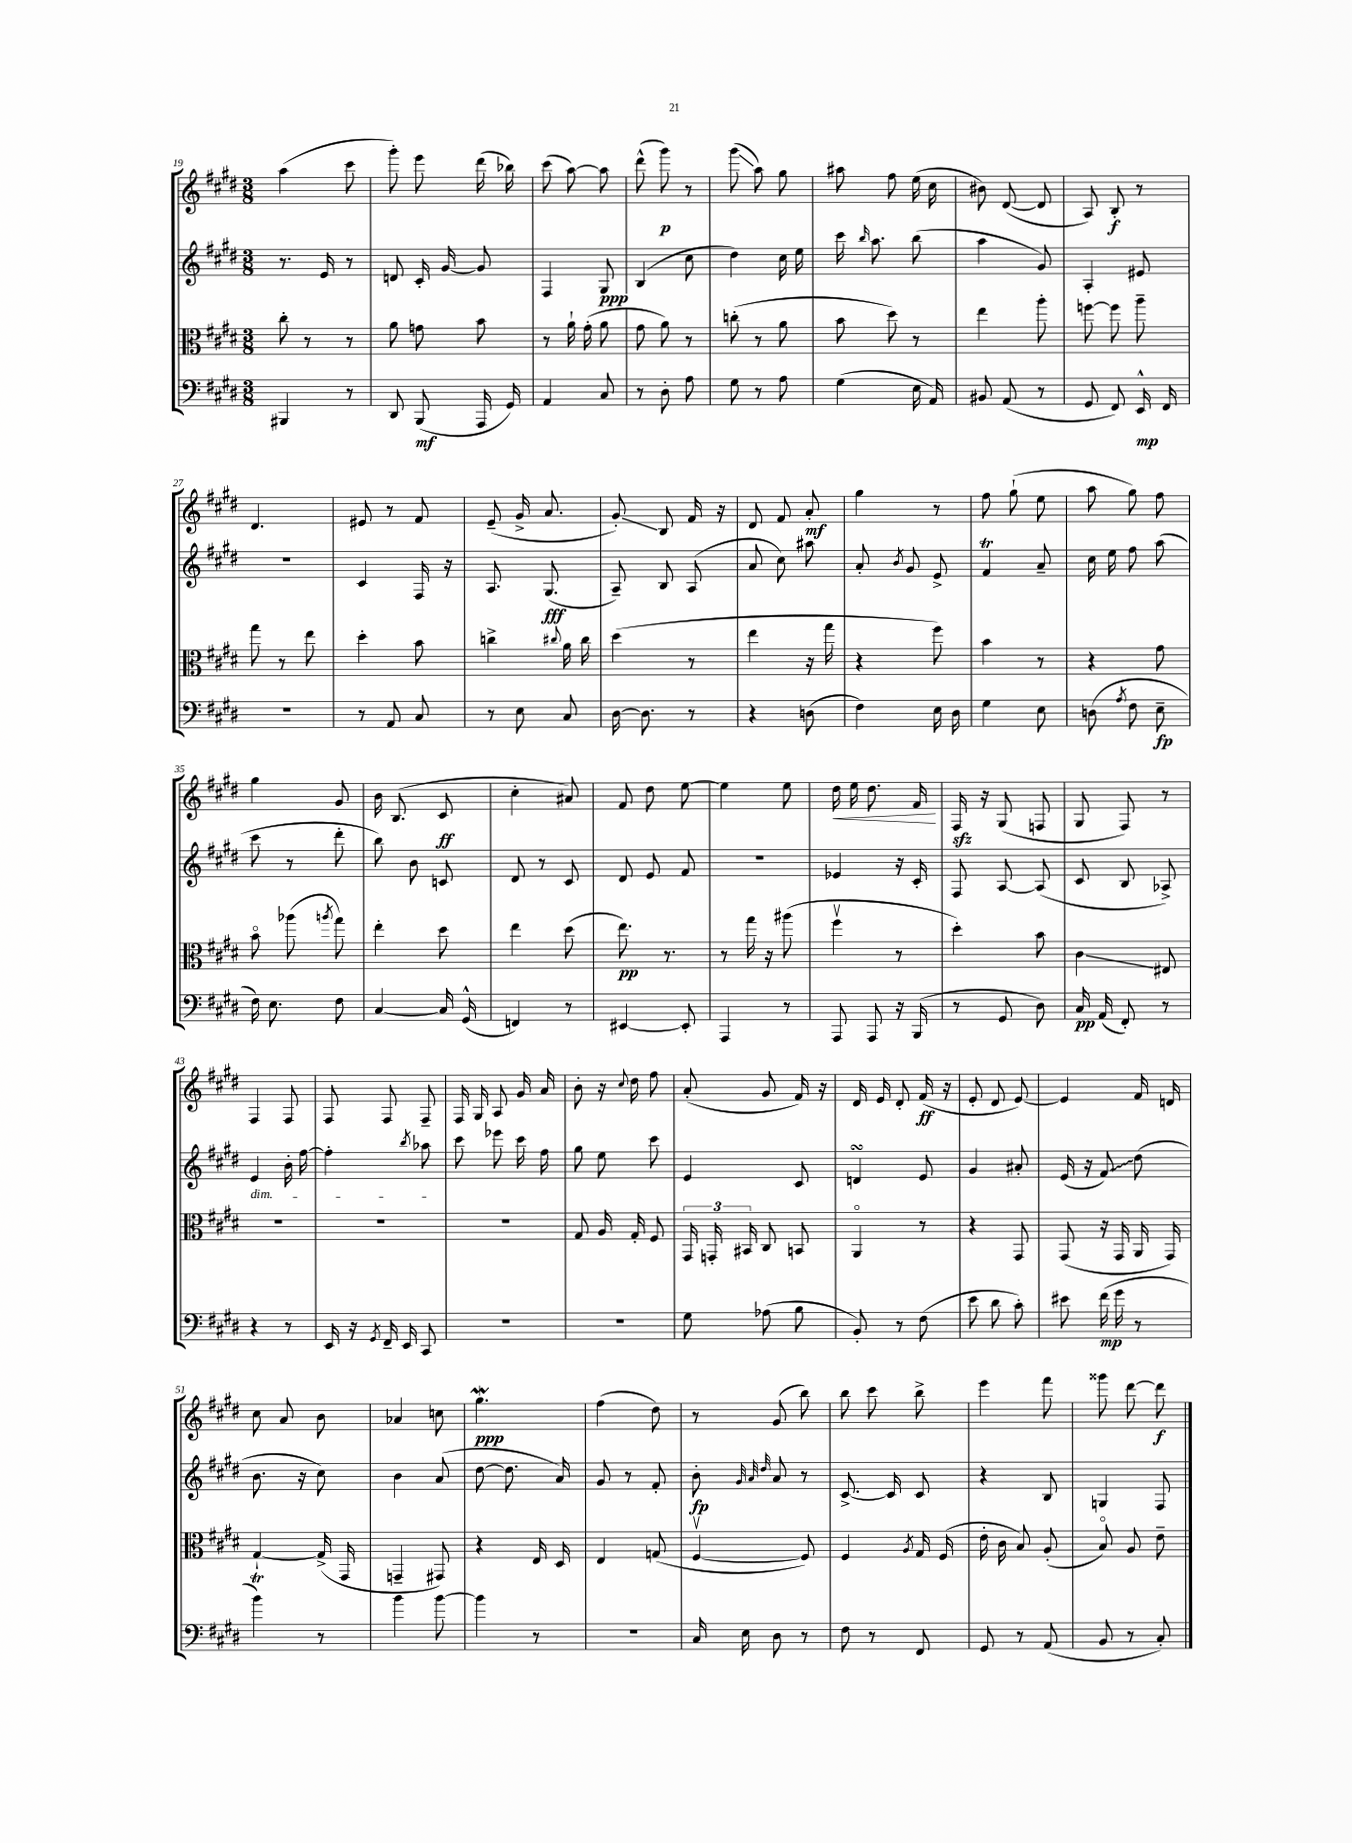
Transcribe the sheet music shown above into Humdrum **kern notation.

**kern	**kern	**kern	**kern
*staff4	*staff3	*staff2	*staff1
*clefF4	*clefC3	*clefG2	*clefG2
*k[f#c#g#d#]	*k[f#c#g#d#]	*k[f#c#g#d#]	*k[f#c#g#d#]
*M3/8	*M3/8	*M3/8	*M3/8
4BBB#	8cc#'	8.r	(4aa
.	8r	.	.
.	.	16e	.
8r	8r	8r	8ccc#
=	=	=	=
8DD#	8a	8d	8ggg#')
(8BBB	8g	16c#'	8eee
.	.	[16g#	.
16AAA	8b	8g#]	(16ddd#
16GG#)	.	.	16bb-)
=	=	=	=
4AA	8r	4F#	(8ccc#
.	16a`	.	[8aa)
.	(16g#'	.	.
8C#	8a	8G#	8aa]
=	=	=	=
8r	8g#	(4B	(8ddd#^^
8D#'	8a)	.	8ggg#)
8A	8r	8cc#	8r
=	=	=	=
8G#	(8cc'	4dd#)	(8ggg#
8r	8r	.	8aa)
8A	8a	16cc#	8gg#
.	.	16ee	.
=	=	=	=
(4G#	8b	16ccc#	8aa#
.	.	16qqbb	.
.	.	8.aa	.
.	8dd#)	.	8ff#
16E	8r	(8bb	(16ee
16AA)	.	.	16cc#
=	=	=	=
8BB#	4ee	4aa	8b#)
(8AA	.	.	([8d#
8r	8aa'	8g#)	8d#]
=	=	=	=
8GG#	[8ff	4A'	8A)
8FF#)	8ff]	.	8B'
16EE^^	8aa~	8e#	8r
16FF#	.	.	.
=	=	=	=
4.r	8gg#	4.r	4.d#
.	8r	.	.
.	8ee	.	.
=	=	=	=
8r	4dd#'	4c#	8e#
8AA	.	.	8r
8C#	8b	16F#	8f#
.	.	16r	.
=	=	=	=
8r	4cc^	8.A	(8e~
8E	.	.	16g#^
.	.	(8.G#	8.a
.	8qqcc#	.	.
8C#	16a	.	.
.	16cc#	.	.
=	=	=	=
[16D#	(4dd#	8A~)	8g#')
8.D#]	.	.	.
.	.	8B	8B
8r	8r	(8A	16f#
.	.	.	16r
=	=	=	=
4r	4ee	8a	8d#
.	.	8cc#)	8f#
(8D	16r	8aa#	8a'
.	16gg#	.	.
=	=	=	=
4F#)	4r	8a'	4gg#
.	.	8qb	.
.	.	8g#	.
16E	8ff#)	8e^	8r
16D#	.	.	.
=	=	=	=
4G#	4b	4f#	8ff#
.	.	.	(8gg#`
8E	8r	8a~	8ee
=	=	=	=
(8D	4r	16cc#	8aa
.	.	16ee	.
8qA	.	.	.
8F#	.	8ff#	8gg#)
8E~	8g#	(8aa	8ff#
=	=	=	=
16F#)	8bo	8ccc#	4gg#
8.E	.	.	.
.	(8aa-	8r	.
.	8qaa	.	.
8F#	8gg#)	8ddd#'	8g#
=	=	=	=
[4C#	4ee'	8bb)	16b
.	.	.	(8.B
.	.	8b	.
16C#]	8dd#	8c	8c#
(16GG#^^	.	.	.
=	=	=	=
4FF)	4ee	8d#	4cc#'
.	.	8r	.
8r	(8dd#	8c#	8a#)
=	=	=	=
[4EE#	8.ee)	8d#	8f#
.	.	8e	8dd#
.	8.r	.	.
8EE#']	.	8f#	[8ee
=	=	=	=
4AAA	8r	4.r	4ee]
.	16gg#	.	.
.	16r	.	.
8r	(8aa#	.	8ee
=	=	=	=
8AAA	4ff#v	4e-	16dd#
.	.	.	16ee
8AAA	.	.	8.dd#
16r	8r	16r	.
(16BBB	.	16c#'	16f#
=	=	=	=
8r	4dd#')	8F#	16F#
.	.	.	16r
8GG#	.	[8A	(8G#
8D#)	8b	(8A]	8F
=	=	=	=
16C#	4c#	8c#	8G#
(16AA	.	.	.
8FF#')	.	8B	8F#)
8r	8E#	8A-^)	8r
=	=	=	=
4r	4.r	4e	4F#
8r	.	16b'	8F#
.	.	[16ff#	.
=	=	=	=
16EE	4.r	4ff#']	8F#
16r	.	.	.
8qGG#	.	.	.
16FF#~	.	.	8F#
16EE	.	.	.
.	.	8qbb	.
8CC#	.	8aa-	8F#~
=	=	=	=
4.r	4.r	8ccc#	16F#
.	.	.	16G#
.	.	8eee-	8A
.	.	16ccc#	16g#
.	.	16ff#	16a
=	=	=	=
4.r	8G#	8gg#	8b'
.	16A	8ee	16r
.	.	.	8qqcc#
.	16G#'	.	16dd#
.	8F#	8ccc#	8ff#
=	=	=	=
8G#	24GG#	4e	(8a'
.	24GG'	.	.
.	24BB#	.	.
(8A-	8C#	.	8g#
8B	8BB	8c#	16f#)
.	.	.	16r
=	=	=	=
8BB')	4AAo	4d	16d#
.	.	.	16e
8r	.	.	8d#'
(8F#	8r	8e	(16f#
.	.	.	16r
=	=	=	=
8e	4r	4g#	8e'
8d#	.	.	8d#
8c#')	8GG#	8a#'	[8e)
=	=	=	=
8e#	(8GG#	(16e	4e]
.	.	16r	.
(16f#	16r	8f#)	.
16g#	16GG#	.	.
8r	16AA	(8dd#	16f#
.	16GG#)	.	16d
=	=	=	=
4b)	[4G#`	8.b	8cc#
.	.	.	8a
.	.	16r	.
8r	(16G#^]	8cc#)	8b
.	16GG#	.	.
=	=	=	=
4b	4GG~	4b	4a-
[8b	8GG#)	(8a	8cc
=	=	=	=
4b]	4r	[8dd#	4.gg#
.	.	8.dd#]	.
8r	16E	.	.
.	16D#	16a)	.
=	=	=	=
4.r	4E	8g#	(4ff#
.	.	8r	.
.	(8G	8f#'	8dd#)
=	=	=	=
16C#	[4F#v	8b'	8r
16E	.	.	.
.	.	32qqg#	.
.	.	32qqa	.
.	.	32qqdd#	.
8D#	.	8a	(8g#
8r	8F#])	8r	8bb)
=	=	=	=
8F#	4F#	[8.c#^	8bb
8r	.	.	8ccc#
.	.	16c#]	.
.	8qA	.	.
8FF#	16G#	8c#	8bb^
.	(16F#	.	.
=	=	=	=
8GG#	16e'	4r	4eee
.	16c#	.	.
8r	8B)	.	.
(8AA	(8A'	8B	8fff#
=	=	=	=
8BB	8Bo)	4G	8ggg##
8r	8A	.	[8ddd#
8C#')	8e~	8F#	8ddd#]
==	==	==	==
*-	*-	*-	*-
